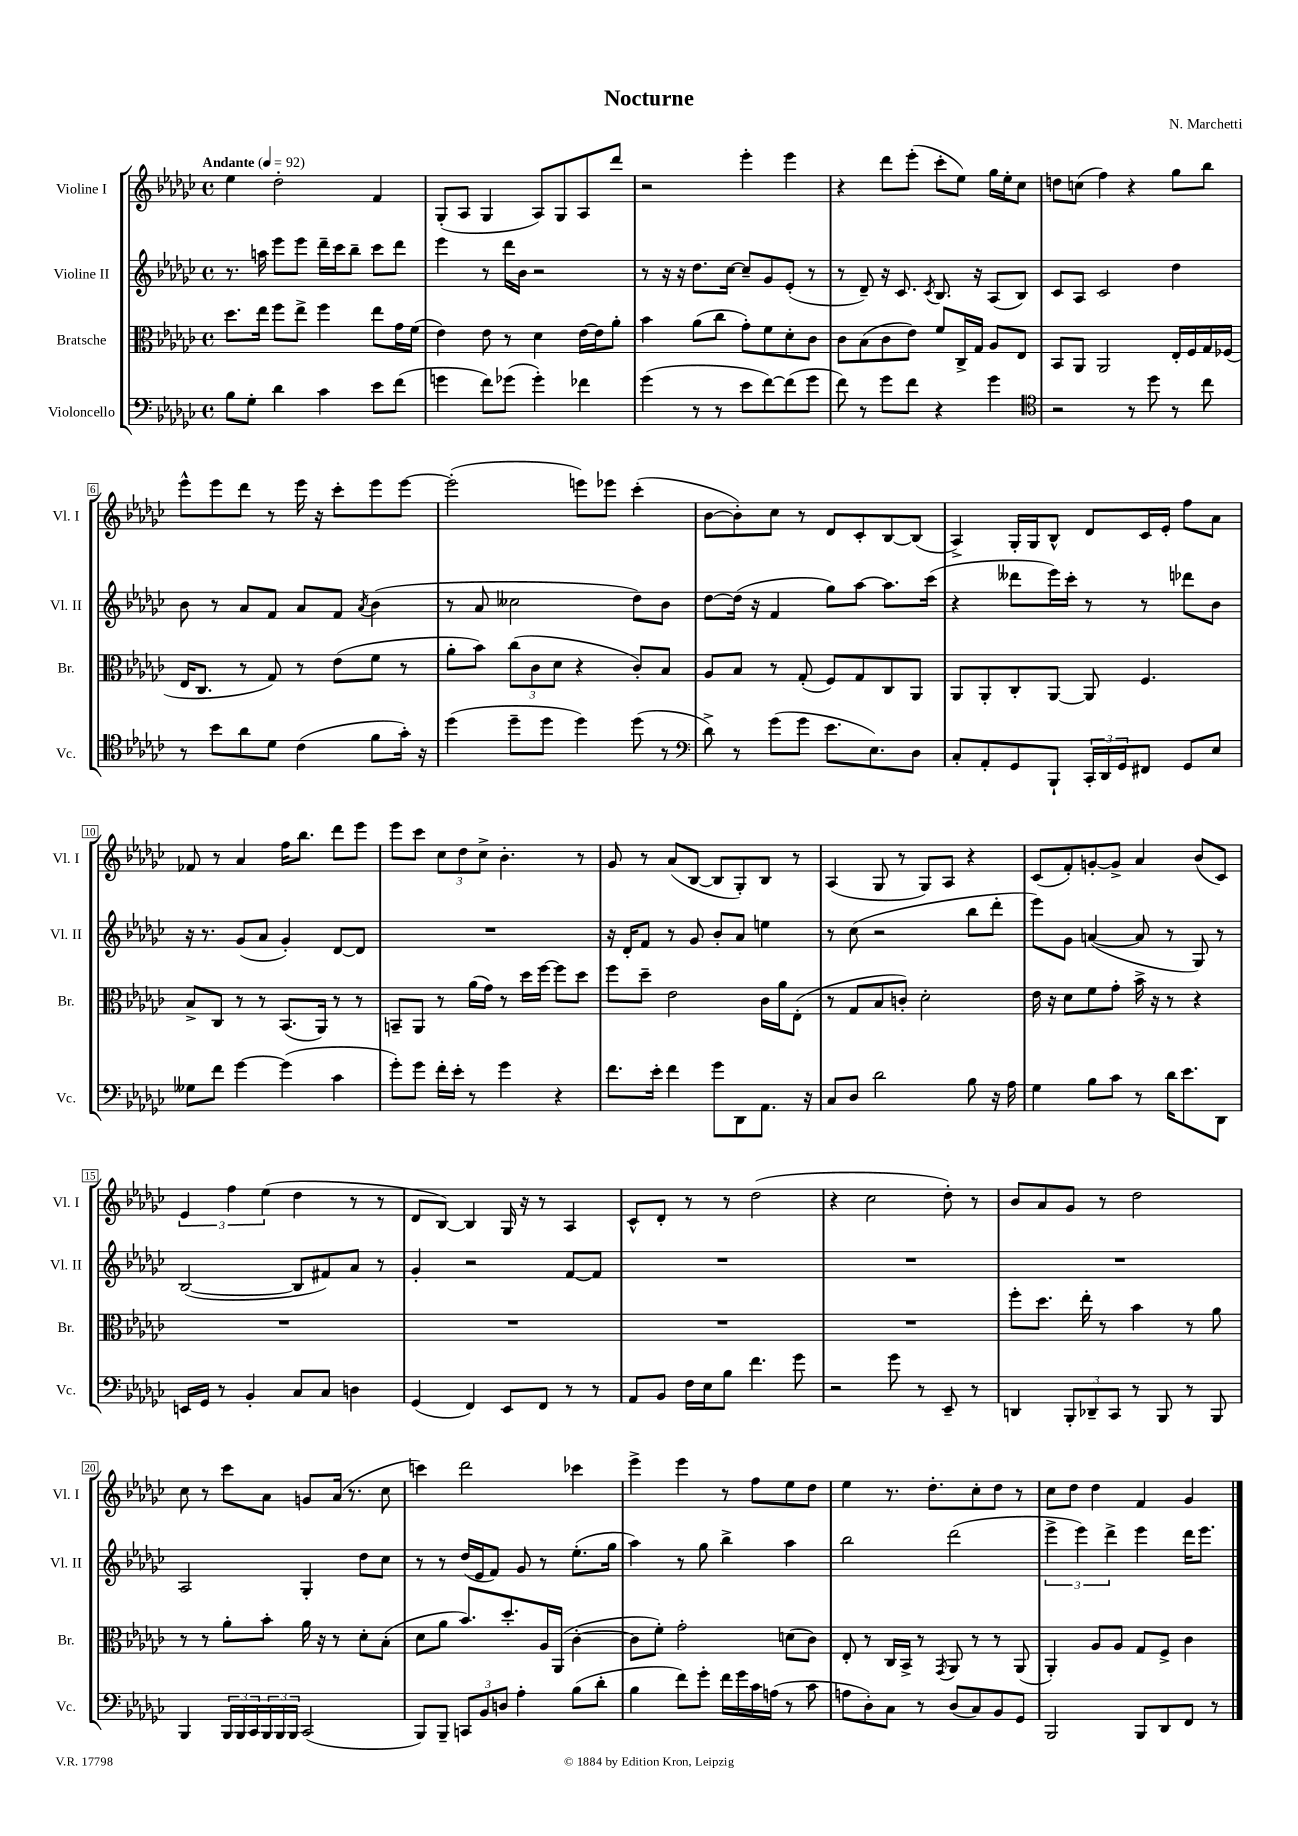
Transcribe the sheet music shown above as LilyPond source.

\header { title = "Nocturne" composer = "N. Marchetti" }
<<
\new StaffGroup <<
\new Staff = "s0" \with { instrumentName = "Violine I" shortInstrumentName = "Vl. I" } {
    \clef treble \key ges \major \defaultTimeSignature \time 4/4 \tempo "Andante" 4 = 92
    ees''4 des''2-. f'4 |
    ges8-.( aes8 ges4 aes8) ges8 aes8 des'''8 |
    r2 ees'''4-. ees'''4 |
    r4 des'''8 ees'''8-.( ces'''8-. ees''8) ges''16 ees''16-. ces''8 |
    d''8 c''8( f''4) r4 ges''8 bes''8 |
    ees'''8-^ ees'''8 des'''8 r8 ees'''16 r16 ces'''8-. ees'''8 ees'''8~ |
    ees'''2-.( e'''8) ees'''8 ces'''4-.( |
    bes'8~ bes'8-.) ces''8 r8 des'8 ces'8-. bes8~ bes8( |
    aes4->) ges16-. ges16 bes8-^ des'8 ces'16 ees'16-. f''8 aes'8 |
    fes'8 r8 aes'4 f''16 bes''8. des'''8 ees'''8 |
    ees'''8 ces'''8 \tuplet 3/2 { ces''8 des''8 ces''8-> } bes'4.-. r8 |
    ges'8 r8 aes'8( bes8~ bes8 ges8-.) bes8 r8 |
    aes4( ges8 r8 ges8) aes8 r4 |
    ces'8( f'8-.) g'8~-. g'8-> aes'4 bes'8( ces'8) |
    \tuplet 3/2 { ees'4 f''4 ees''4( } des''4 r8 r8 |
    des'8 bes8~) bes4 ges16 r16 r8 aes4 |
    ces'8-^ des'8-. r8 r8 des''2( |
    r4 ces''2 des''8-.) r8 |
    bes'8 aes'8 ges'8 r8 des''2 |
    ces''8 r8 ces'''8 aes'8 g'8 aes'16( r8. ces''8 |
    c'''4) des'''2 ces'''4 |
    ees'''4-> ees'''4 r8 f''8 ees''8 des''8 |
    ees''4 r8. des''8.-. ces''8-. des''8 r8 |
    ces''8 des''8 des''4 f'4 ges'4 \bar "|." |
}
\new Staff = "s1" \with { instrumentName = "Violine II" shortInstrumentName = "Vl. II" } {
    \clef treble \key ges \major \defaultTimeSignature \time 4/4
    r8. a''16 ees'''8 ees'''8 des'''16-- ces'''16 bes''8-- ces'''8 des'''8 |
    ees'''4 r8 des'''16 bes'16 r2 |
    r8 r16 r16 des''8. ces''16~ ces''8-- ges'8 ees'8-.( r8 |
    r8 des'8--) r16 ces'8. \acciaccatura { ces'8 } bes8. r16 aes8( bes8) |
    ces'8 aes8 ces'2 des''4 |
    bes'8 r8 aes'8 f'8 aes'8 f'8 \acciaccatura { aes'8 } bes'4( |
    r8 aes'8 ceses''2 des''8) bes'8 |
    des''8~ des''16( r16 f'4 ges''8) aes''8~ aes''8. ces'''16( |
    r4 deses'''8 ees'''16) ces'''16-. r8 r8 des'''8 bes'8 |
    r16 r8. ges'8( aes'8 ges'4-.) des'8~ des'8 |
    R1 |
    r16 des'16-. f'8 r8 ges'8 bes'8-. aes'8 e''4 |
    r8 ces''8( r2 bes''8 des'''8-. |
    ees'''8) ges'8 a'4~( a'8 r8 ges8) r8 |
    bes2~( bes8 fis'8) aes'8 r8 |
    ges'4-. r2 f'8~ f'8 |
    R1 |
    R1 |
    R1 |
    aes2 ges4-. des''8 ces''8 |
    r8 r8 des''16( ees'16 f'8) ges'8 r8 ees''8.-.( ges''16 |
    aes''4) r8 ges''8 bes''4-> aes''4 |
    bes''2 des'''2( |
    \tuplet 3/2 { ees'''4-> ees'''4) des'''4-> } ees'''4 des'''16 ees'''8. \bar "|." |
}
\new Staff = "s2" \with { instrumentName = "Bratsche" shortInstrumentName = "Br." } {
    \clef alto \key ges \major \defaultTimeSignature \time 4/4
    des''8. ees''16 f''8 ees''8-> f''4 ees''8 ges'16 f'16( |
    ees'4) ees'8 r8 des'4 ees'16~ ees'16 aes'8-. |
    bes'4 aes'8( ces''8 ges'8-.) f'8 des'8-. ces'8 |
    ces'8 bes8( ces'8 ees'8) f'8 ces16-> ges16 aes8 ees8 |
    bes,8 aes,8 aes,2 ees16-. f16 ges16 fes16( |
    ees16 ces8. r8 ges8) r8 ees'8( f'8 r8 |
    aes'8-. bes'8) \tuplet 3/2 { ces''8( ces'8 des'8 } r4 ces'8-.) bes8 |
    aes8 bes8 r8 ges8-.( f8) ges8 ces8 aes,8 |
    aes,8 aes,8-. ces8-. aes,8~ aes,8 f4. |
    bes8-> ces8 r8 r8 bes,8.( aes,16) r8 r8 |
    b,8-- aes,8 r8 aes'16( ges'16) r8 des''16 f''16~ f''8 des''8 |
    f''8 des''8-- ees'2 ces'16 aes'16 ees8-.( |
    r8 ges8 bes8 c'8-.) des'2-. |
    ees'16 r16 des'8 f'8 ges'8-. bes'16-> r16 r8 r4 |
    R1 |
    R1 |
    R1 |
    R1 |
    f''8-. des''8. ees''16-. r8 bes'4 r8 aes'8 |
    r8 r8 aes'8-. bes'8-. aes'16 r16 r8 des'8-. bes8-.( |
    des'8 aes'8 bes'8.) des''8.-. aes16 aes,16( ces'4~-. |
    ces'8 f'8-.) ges'2-. d'8( ces'8) |
    ees8-. r8 ces16 bes,16-> r8 \acciaccatura { ges,8 } aes,8 r8 r8 aes,8( |
    aes,4-.) aes8 aes8 ges8 f8-> ces'4 \bar "|." |
}
\new Staff = "s3" \with { instrumentName = "Violoncello" shortInstrumentName = "Vc." } {
    \clef bass \key ges \major \defaultTimeSignature \time 4/4
    bes8 ges8-. des'4 ces'4 ees'8 f'8( |
    g'4 f'8) ges'8( ges'4-.) fes'4 |
    ges'4( r8 r8 ees'8 f'8~) f'8( ges'8 |
    f'8) r8 ges'8 f'8 r4 ges'4 |
    \clef tenor r2 r8 des''8 r8 ces''8 |
    r8 bes'8 aes'8 des'8 ces'4( f'8 ges'16-.) r16 |
    des''4( des''8-- des''8 des''4) des''8( r8 |
    \clef bass des'8->) r8 ges'8( ges'8 ees'8. ees8.) des8 |
    ces8-. aes,8-. ges,8 bes,,8-! \tuplet 3/2 { ces,16-. des,16 ges,16 } fis,8 ges,8 ees8 |
    geses8 f'8 ges'4~ ges'4( ces'4 |
    ges'8-.) ges'8 f'16-. ees'16-. r8 ges'4 r4 |
    f'8. ees'16-. f'4 ges'8 des,8 aes,8. r16 |
    ces8 des8 des'2 bes8 r16 aes16 |
    ges4 bes8 ces'8 r8 des'16 ees'8. des,8 |
    e,16 ges,16 r8 bes,4-. ces8 ces8 d4 |
    ges,4( f,4) ees,8 f,8 r8 r8 |
    aes,8 bes,8 f16 ees16 bes8 f'4. ges'8 |
    r2 ges'8 r8 ees,8-- r8 |
    d,4 \tuplet 3/2 { bes,,8-. des,8-- ces,8 } r8 bes,,8 r8 bes,,8 |
    bes,,4 \tuplet 3/2 { bes,,16 bes,,16 ces,16 } \tuplet 3/2 { bes,,16 bes,,16 bes,,16 } ces,2( |
    bes,,8) bes,,8-- \tuplet 3/2 { c,8 bes,8 d8 } aes4-. bes8( des'8-. |
    bes4 f'8) ges'8-. f'16 ges'16 ces'16 a16( r8 ces'8 |
    a8 des8-.) ces8 r8 des8( ces8) bes,8 ges,8 |
    bes,,2 bes,,8 des,8 f,8 r8 \bar "|." |
}
>>
>>
\layout { \context { \Score \override BarNumber.stencil = #(make-stencil-boxer 0.1 0.3 ly:text-interface::print) } }
